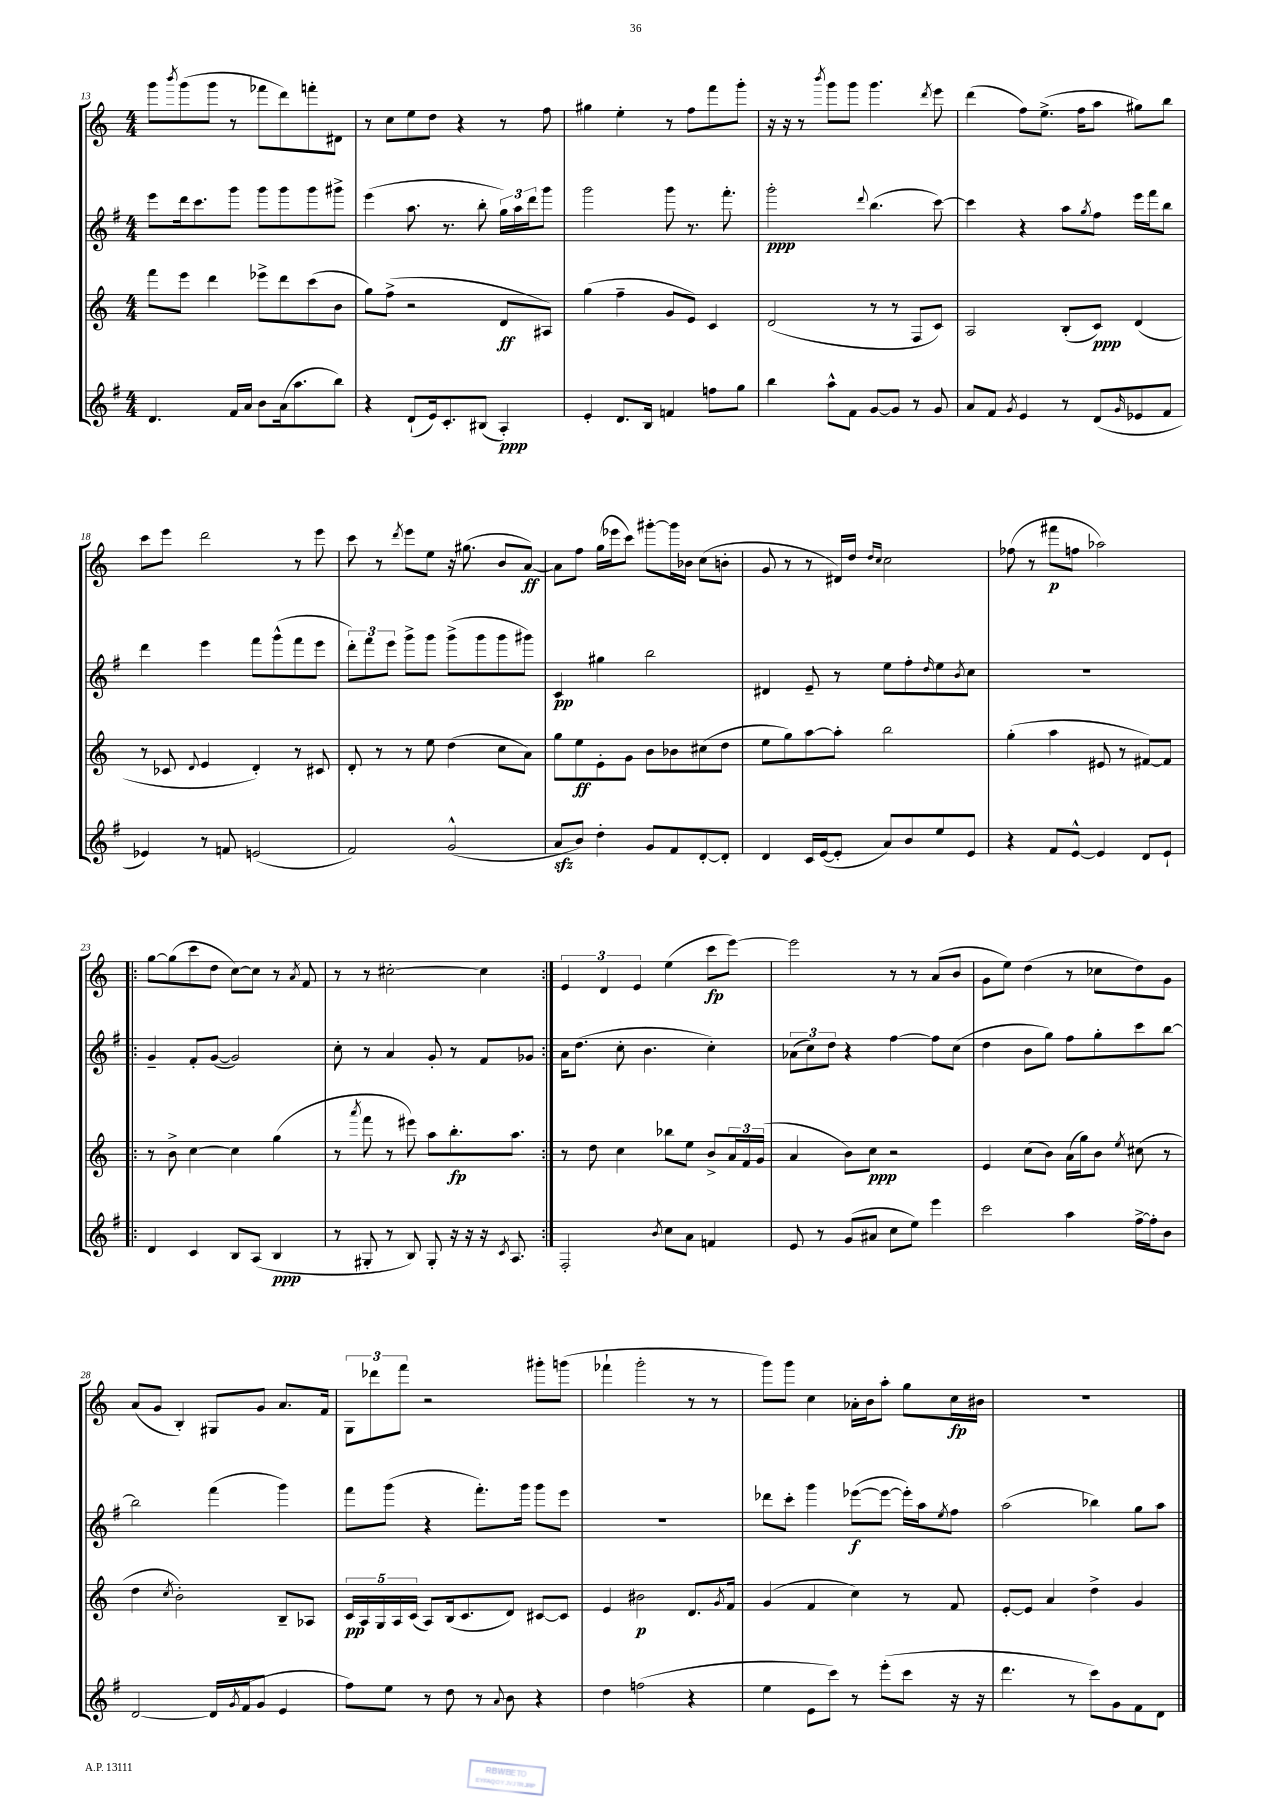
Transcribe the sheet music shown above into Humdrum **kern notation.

**kern	**dynam	**kern	**dynam	**kern	**dynam	**kern	**dynam
*part4	*part4	*part3	*part3	*part2	*part2	*part1	*part1
*staff4	*staff4	*staff3	*staff3	*staff2	*staff2	*staff1	*staff1
*clefG2	*	*clefG2	*	*clefG2	*	*clefG2	*
*k[f#]	*	*k[]	*	*k[f#]	*	*k[]	*
*M4/4	*	*M4/4	*	*M4/4	*	*M4/4	*
=13	=13	=13	=13	=13	=13	=13	=13
4.d/	.	8fff\L	.	8eee\L	.	8ggg\L	.
.	.	.	.	.	.	8qbbb/	.
.	.	8eee\J	.	16ddd\k	.	(8ggg\	.
.	.	.	.	8.ccc\	.	.	.
.	.	4ddd\	.	.	.	8ggg\J	.
16f#/LL	.	.	.	8ggg\J	.	8r	.
16a/JJ	.	.	.	.	.	.	.
8b\L	.	8eee-X^\L	.	8ggg\L	.	8fff-X\L	.
(16a\k	.	8ddd\	.	8ggg\	.	8ddd\)	.
8.aa\	.	.	.	.	.	.	.
.	.	(8ccc\	.	8ggg\	.	8fffn'\	.
8bb\J)	.	8b\J	.	8ggg#X^\J	.	8d#X\J	.
=14	=14	=14	=14	=14	=14	=14	=14
4r	.	8gg\L)	.	(4eee\	.	8r	.
.	.	(8ff^\J	.	.	.	8cc\L	.
(8d`/L	.	2r	.	8.aa\	.	8ee\	.
16e/k)	.	.	.	.	.	8dd\J	.
8.c'/	.	.	.	8.r	.	.	.
.	.	.	.	.	.	4r	.
(8B#X/J	.	.	.	8bb'\	.	.	.
4A'/)	ppp	8d/L	ff	24gg\LL)	.	8r	.
.	.	.	.	24aa\	.	.	.
.	.	.	.	24ddd\J	.	.	.
.	.	8A#X/J)	.	8ggg\J	.	8ff\	.
=15	=15	=15	=15	=15	=15	=15	=15
4e'/	.	(4gg\	.	2ggg\	.	4gg#X\	.
8.d/L	.	4ff~\	.	.	.	4ee'\	.
16B/Jk	.	.	.	.	.	.	.
4fn/	.	8g/L	.	8ggg\	.	8r	.
.	.	8e/J)	.	8.r	.	8ff\L	.
8ffn\L	.	4c/	.	.	.	8fff\	.
.	.	.	.	8.fff#'\	.	.	.
8gg\J	.	.	.	.	.	8ggg'\J	.
=16	=16	=16	=16	=16	=16	=16	=16
4bb\	.	(2d/	.	2ggg'\	ppp	16r	.
.	.	.	.	.	.	16r	.
.	.	.	.	.	.	8r	.
.	.	.	.	.	.	8qbbb/	.
8aa^^\L	.	.	.	.	.	8ggg\L	.
8f#\J	.	.	.	.	.	8ggg\J	.
.	.	.	.	8qqddd/	.	.	.
[8g/L	.	8r	.	(4.bb\	.	4.ggg\	.
8g/J]	.	8r	.	.	.	.	.
8r	.	8F/L	.	.	.	.	.
.	.	.	.	.	.	8qddd/	.
8g/	.	8c/J)	.	[8ccc\)	.	8eee\	.
=17	=17	=17	=17	=17	=17	=17	=17
8a/L	.	2A/	.	4ccc\]	.	(4ddd\	.
8f#/J	.	.	.	.	.	.	.
8qg/	.	.	.	.	.	.	.
4e/	.	.	.	4r	.	8ff\L)	.
.	.	.	.	.	.	(8.ee^\J	.
8r	.	(8B'/L	.	8aa\L	.	.	.
.	.	.	.	.	.	16ff\KL	.
.	.	.	.	8qgg/	.	.	.
(8d/L	.	8c/J)	ppp	8ff#\J	.	8aa\J	.
16qqg/	.	.	.	.	.	.	.
8e-X/	.	(4d/	.	16eee\LL	.	8gg#X\L)	.
.	.	.	.	16fff#\J	.	.	.
8f#/J	.	.	.	8bb\J	.	8bb\J	.
!!LO:LB:g=z
=18	=18	=18	=18	=18	=18	=18	=18
4e-X/)	.	8r	.	4ddd\	.	8ccc\L	.
.	.	8c-X/	.	.	.	8eee\J	.
.	.	8qqd/	.	.	.	.	.
8r	.	4e/	.	4eee\	.	2ddd\	.
8fn/	.	.	.	.	.	.	.
(2en/	.	4d'/)	.	8fff#\L	.	.	.
.	.	.	.	(8ggg^^\	.	.	.
.	.	8r	.	8fff#\	.	8r	.
.	.	8c#X/	.	8eee\J	.	8eee\	.
=19	=19	=19	=19	=19	=19	=19	=19
2f#/)	.	8d'/	.	12ddd'\L)	.	8ccc\	.
.	.	.	.	12fff#\	.	.	.
.	.	8r	.	.	.	8r	.
.	.	.	.	12eee\J	.	.	.
.	.	.	.	.	.	8qddd/	.
.	.	8r	.	8ggg^\L	.	8eee\L	.
.	.	8ee\	.	8ggg\J	.	8ee\J	.
(2g^^/	.	(4dd\	.	(8ggg^\L	.	16r	.
.	.	.	.	.	.	(8.gg#X\	.
.	.	.	.	8ggg\	.	.	.
.	.	8cc\L	.	8ggg\	.	8b/L	.
.	.	8a\J)	.	8ggg#X\J)	.	[8a/J)	ff
=20	=20	=20	=20	=20	=20	=20	=20
8azz/L	.	8gg\L	.	4c/	pp	8a\L]	.
8b/J)	.	8ee\	ff	.	.	8ff\J	.
4dd'\	.	8e'\	.	4gg#X\	.	(16gg\LL	.
.	.	.	.	.	.	16eee-X\J	.
.	.	8g\J	.	.	.	8ccc\J)	.
8g/L	.	8b\L	.	2bb\	.	[8ggg#X'\L	.
8f#/	.	8b-X\	.	.	.	16ggg#\L]	.
.	.	.	.	.	.	16b-X\JJ	.
[8d'/	.	(8cc#X\	.	.	.	(8cc\L	.
8d'/J]	.	8dd\J	.	.	.	8bn'\J	.
=21	=21	=21	=21	=21	=21	=21	=21
4d/	.	8ee\L	.	4d#X/	.	8g/	.
.	.	8gg\)	.	.	.	8r	.
16c/LL	.	[8aa\	.	8e~/	.	8r	.
([16e/J	.	.	.	.	.	.	.
8e'/J]	.	8aa'\J]	.	8r	.	16d#X/LL)	.
.	.	.	.	.	.	16dd/JJ	.
.	.	.	.	.	.	16qqdd/LL	.
.	.	.	.	.	.	16qqcc/JJ	.
8a/L)	.	2bb\	.	8ee\L	.	2cc\	.
8b/	.	.	.	8ff#'\	.	.	.
.	.	.	.	16qqdd/	.	.	.
8ee/	.	.	.	8ee\	.	.	.
.	.	.	.	8qb/	.	.	.
8e/J	.	.	.	8cc\J	.	.	.
=22	=22	=22	=22	=22	=22	=22	=22
4r	.	(4gg'\	.	1r	.	(8ff-X\	.
.	.	.	.	.	.	8r	.
8f#/L	.	4aa\	.	.	.	8fff#X\L	p
[8e^^/J	.	.	.	.	.	8ffn\J	.
4e/]	.	8e#X/	.	.	.	2aa-X\)	.
.	.	8r	.	.	.	.	.
8d/L	.	[8f#X/L)	.	.	.	.	.
8e`/J	.	8f#/J]	.	.	.	.	.
!!LO:LB:g=z
=23!|:	=23!|:	=23!|:	=23!|:	=23!|:	=23!|:	=23!|:	=23!|:
4d/	.	8r	.	4g~/	.	[8gg\L	.
.	.	8b^\	.	.	.	(8gg\]	.
4c/	.	[4cc\	.	8f#'/L	.	8ccc\	.
.	.	.	.	([8g/J	.	8dd\J	.
8B/L	.	4cc\]	.	2g/])	.	[8cc\L)	.
(8A/J	.	.	.	.	.	8cc\J]	.
4B/	ppp	(4gg\	.	.	.	8r	.
.	.	.	.	.	.	8qa/	.
.	.	.	.	.	.	8f/	.
=24	=24	=24	=24	=24	=24	=24	=24
8r	.	8r	.	8cc'\	.	8r	.
.	.	8qaaa/	.	.	.	.	.
8G#X'/	.	8fff\	.	8r	.	8r	.
8r	.	8r	.	4a/	.	[2cc#X'\	.
8B/)	.	8eee#X\)	.	.	.	.	.
8G#'/	.	8aa\L	.	8g'/	.	.	.
16r	.	8.bb'\	fp	8r	.	.	.
16r	.	.	.	.	.	.	.
16r	.	.	.	8f#/L	.	4cc#\]	.
8qc/	.	.	.	.	.	.	.
8.A/	.	8.aa\J	.	.	.	.	.
.	.	.	.	8g-X/J	.	.	.
=25:|!	=25:|!	=25:|!	=25:|!	=25:|!	=25:|!	=25:|!	=25:|!
2F#'/	.	8r	.	16a\KL	.	6e/	.
.	.	.	.	(8.dd\J	.	.	.
.	.	8dd\	.	.	.	.	.
.	.	.	.	.	.	6d/	.
.	.	4cc\	.	8cc'\	.	.	.
.	.	.	.	.	.	6e/	.
.	.	.	.	4.b\	.	.	.
8qb/	.	.	.	.	.	.	.
8cc\L	.	8bb-X\L	.	.	.	(4ee\	.
8a\J	.	8ee\J	.	.	.	.	.
4fn/	.	8b^/L	.	4cc'\)	.	8ccc\L	fp
.	.	24a/L	.	.	.	[8eee\J)	.
.	.	24f/	.	.	.	.	.
.	.	(24g/JJ	.	.	.	.	.
=26	=26	=26	=26	=26	=26	=26	=26
8e/	.	4a/	.	(12a-X\L	.	2eee\]	.
.	.	.	.	12cc\)	.	.	.
8r	.	.	.	.	.	.	.
.	.	.	.	12dd\J	.	.	.
(8g/L	.	8b\L)	.	4r	.	.	.
8a#X/J	.	8cc\J	ppp	.	.	.	.
8cc\L	.	2r	.	[4ff#\	.	8r	.
8ee\J)	.	.	.	.	.	8r	.
4eee\	.	.	.	8ff#\L]	.	(8a/L	.
.	.	.	.	(8cc\J	.	8b/J	.
=27	=27	=27	=27	=27	=27	=27	=27
2ccc\	.	4e/	.	4dd\	.	8g\L	.
.	.	.	.	.	.	8ee\J)	.
.	.	(8cc\L	.	8b\L	.	(4dd\	.
.	.	8b\J)	.	8gg\J)	.	.	.
4aa\	.	(16a\LL	.	8ff#\L	.	8r	.
.	.	16gg\J)	.	.	.	.	.
.	.	8b\J	.	8gg'\	.	8cc-X\L	.
.	.	8qee/	.	.	.	.	.
[16ff#^\LL	.	(8cc#X\	.	8ccc\	.	8dd\)	.
16ff#'\J]	.	.	.	.	.	.	.
8b\J	.	8r	.	[8bb\J	.	8g\J	.
!!LO:LB:g=z
=28	=28	=28	=28	=28	=28	=28	=28
[2d/	.	4dd\	.	2bb\]	.	(8a/L	.
.	.	.	.	.	.	8g/J	.
.	.	8qcc/	.	.	.	.	.
.	.	2b'\)	.	.	.	4B'/)	.
16d/LL]	.	.	.	(4fff#\	.	8G#X/L	.
8qg/	.	.	.	.	.	.	.
(16f#/J	.	.	.	.	.	.	.
8g/J	.	.	.	.	.	8g/J	.
4e/	.	8B~/L	.	4ggg\)	.	8.a/L	.
.	.	8A-X/J	.	.	.	.	.
.	.	.	.	.	.	16f/Jk	.
=29	=29	=29	=29	=29	=29	=29	=29
8ff#\L)	.	20c/LL	pp	8fff#\L	.	12G\L	.
.	.	20A/	.	.	.	.	.
.	.	.	.	.	.	12ddd-X\	.
.	.	20G/	.	.	.	.	.
8ee\J	.	.	.	(8ggg\J	.	.	.
.	.	20A/	.	.	.	.	.
.	.	.	.	.	.	12fff\J	.
.	.	(20c/JJ	.	.	.	.	.
8r	.	8A/L)	.	4r	.	2r	.
8dd\	.	(16B/k	.	.	.	.	.
.	.	8.c/	.	.	.	.	.
8r	.	.	.	8.fff#'\L)	.	.	.
8qqa/	.	.	.	.	.	.	.
8b\	.	8d/J)	.	.	.	.	.
.	.	.	.	16ggg\Jk	.	.	.
4r	.	[8c#X/L	.	8ggg\L	.	8ggg#X'\L	.
.	.	8c#/J]	.	8eee\J	.	(8gggn\J	.
=30	=30	=30	=30	=30	=30	=30	=30
4dd\	.	4e/	.	1r	.	4fff-X`\	.
(2ffn\	.	2b#X\	p	.	.	2ggg'\	.
4r	.	8.d/L	.	.	.	8r	.
.	.	.	.	.	.	8r	.
.	.	8qg/	.	.	.	.	.
.	.	16f/Jk	.	.	.	.	.
=31	=31	=31	=31	=31	=31	=31	=31
4ee\	.	(4g/	.	8ddd-X\L	.	8ggg\L)	.
.	.	.	.	8ccc'\J	.	8ggg\J	.
8e\L	.	4f/	.	4ggg\	.	4cc\	.
8ccc\J)	.	.	.	.	.	.	.
8r	.	4cc\)	.	([8eee-X\L	f	16a-X'\LL	.
.	.	.	.	.	.	16b\J	.
(8eee'\L	.	.	.	8eee-\J_	.	8aa'\J	.
8ccc\J	.	8r	.	16eee-'\LL])	.	8gg\L	.
.	.	.	.	16aa\J	.	.	.
.	.	.	.	8qee/	.	.	.
16r	.	8f/	.	8ff#\J	.	16cc\L	fp
16r	.	.	.	.	.	16b#X\JJ	.
=32	=32	=32	=32	=32	=32	=32	=32
4.ddd\	.	[8e'/L	.	(2aa\	.	1r	.
.	.	8e/J]	.	.	.	.	.
.	.	4a/	.	.	.	.	.
8r	.	.	.	.	.	.	.
8ccc\L)	.	4dd^\	.	4bb-X\)	.	.	.
8g\	.	.	.	.	.	.	.
8f#\	.	4g/	.	8gg\L	.	.	.
8d\J	.	.	.	8aa\J	.	.	.
==	==	==	==	==	==	==	==
*-	*-	*-	*-	*-	*-	*-	*-
